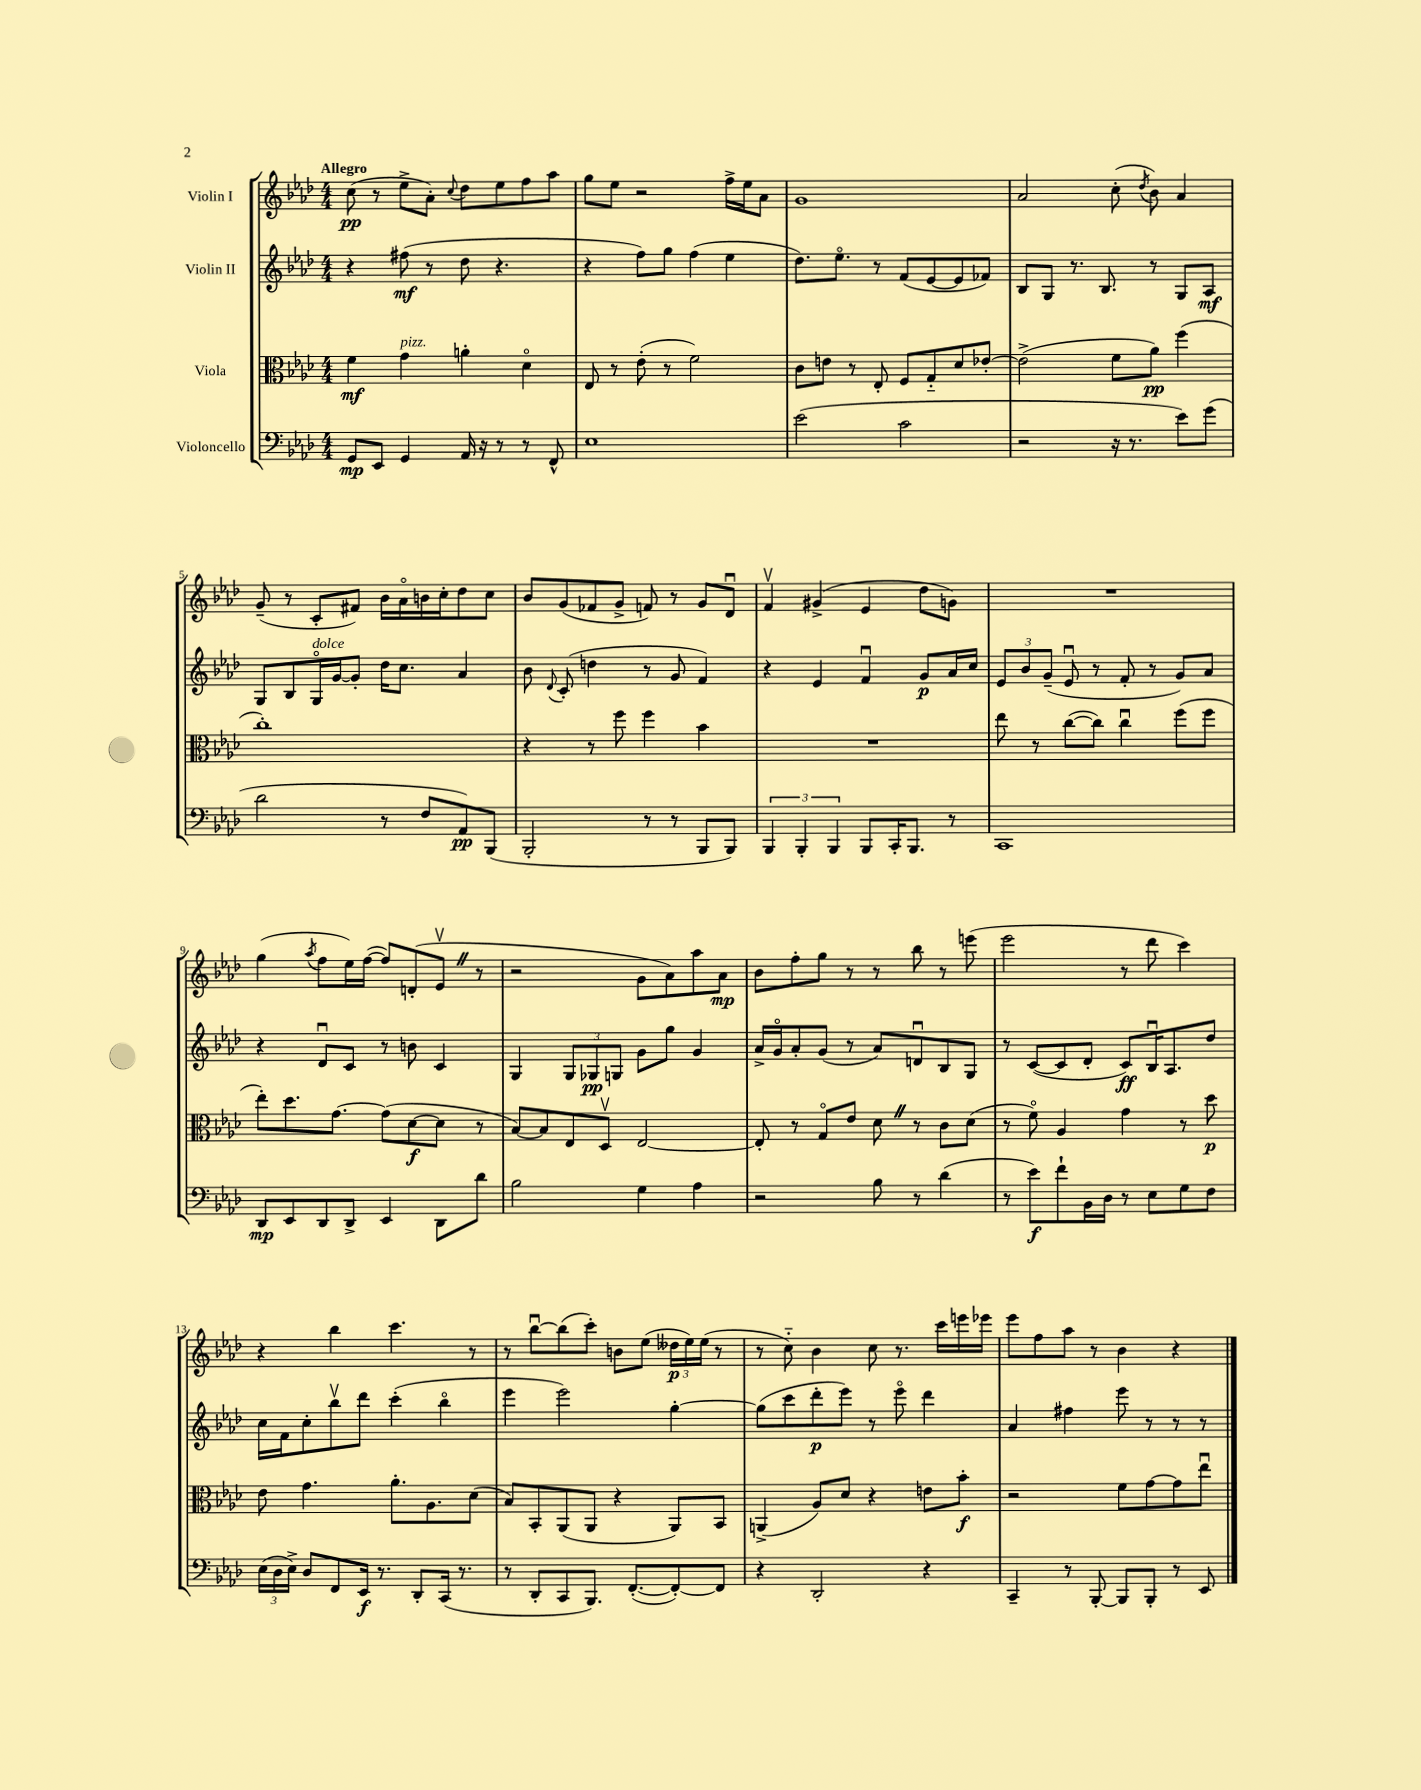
<<
\new StaffGroup <<
\new Staff = "s0" \with { instrumentName = "Violin I" } {
    \clef treble \key aes \major \numericTimeSignature \time 4/4 \tempo "Allegro"
    \autoBeamOff c''8\pp( r8 ees''8[-> aes'8]-.) \appoggiatura { c''8 } des''8[ ees''8 f''8 aes''8] |
    g''8[ ees''8] r2 f''16[-> ees''16 aes'8] |
    g'1 |
    aes'2 c''8-.( \acciaccatura { des''8 } bes'8) aes'4 |
    g'8--( r8 c'8[-. fis'8]) bes'16[ aes'16\flageolet b'16 c''16-. des''8 c''8] |
    bes'8[ g'8( fes'8 g'8]-> f'8) r8 g'8[ des'8]\downbow |
    f'4\upbow gis'4->( ees'4 des''8[ g'8]) |
    R1 |
    g''4( \acciaccatura { aes''8 } f''8[ ees''16) f''16]~( f''8[) d'8-.( ees'8]\upbow \once \override BreathingSign.text = \markup { \musicglyph "scripts.caesura.straight" } \breathe r8 |
    r2 g'8[ aes'8) aes''8 aes'8]\mp |
    bes'8[ f''8-. g''8] r8 r8 bes''8 r8 e'''8( |
    ees'''2 r8 des'''8 c'''4) |
    r4 bes''4 c'''4. r8 |
    r8 bes''8[~\downbow bes''8( c'''8]-.) b'8[ ees''8]( \tuplet 3/2 { deses''16[\p ees''16) ees''16]( } r8 |
    r8 c''8-_) bes'4 c''8 r8. c'''16[ e'''16 ees'''16] |
    ees'''8[ f''8 aes''8] r8 bes'4 r4 \bar "|." |
}
\new Staff = "s1" \with { instrumentName = "Violin II" } {
    \clef treble \key aes \major \numericTimeSignature \time 4/4
    \autoBeamOff r4 fis''8\mf( r8 des''8 r4. |
    r4 f''8[) g''8] f''4( ees''4 |
    des''8.[) ees''8.]\flageolet r8 f'8[( ees'8~ ees'8 fes'8]) |
    bes8[ g8] r8. bes8. r8 g8[ aes8]\mf |
    g8[ bes8 g16\flageolet^\markup { \italic "dolce" } g'16~ g'8]-. des''16[ c''8.] aes'4 |
    bes'8 \appoggiatura { des'8 } c'8-.( d''4 r8 g'8 f'4) |
    r4 ees'4 f'4\downbow g'8[\p aes'16 c''16] |
    \tuplet 3/2 { ees'8[ bes'8 g'8]--( } ees'8\downbow r8 f'8-. r8 g'8[) aes'8] |
    r4 des'8[\downbow c'8] r8 b'8 c'4 |
    g4 \tuplet 3/2 { g8[ ges8\pp g8] } g'8[ g''8] g'4 |
    aes'16[-> g'16\flageolet aes'8-. g'8]( r8 aes'8[) d'8\downbow bes8 g8] |
    r8 c'8[~( c'8 des'8]-. c'8[\ff) bes16\downbow aes8. des''8] |
    c''16[ f'16 c''8-. bes''8\upbow des'''8] c'''4-.( bes''4\flageolet |
    ees'''4 ees'''2) g''4~-. |
    g''8[( c'''8 des'''8-.\p ees'''8]) r8 ees'''8\flageolet des'''4 |
    aes'4 fis''4 ees'''8 r8 r8 r8 \bar "|." |
}
\new Staff = "s2" \with { instrumentName = "Viola" } {
    \clef alto \key aes \major \numericTimeSignature \time 4/4
    \autoBeamOff f'4\mf g'4^\markup { \italic "pizz." } a'4-. des'4\flageolet |
    ees8 r8 ees'8-.( r8 f'2) |
    c'8[ e'8] r8 ees8-. f8[ g8-_ des'8 ees'8]~-. |
    ees'2->( f'8[ aes'8]\pp) f''4( |
    c''1-.) |
    r4 r8 f''8 f''4 bes'4 |
    R1 |
    ees''8 r8 c''8[~( c''8]) c''4\downbow f''8[( f''8] |
    ees''8[-.) des''8. g'8.]~ g'8[( des'8~\f des'8] r8 |
    bes8[~) bes8 ees8 des8]\upbow ees2~ |
    ees8-. r8 g8[\flageolet ees'8] des'8 \once \override BreathingSign.text = \markup { \musicglyph "scripts.caesura.straight" } \breathe r8 c'8[ des'8]( |
    r8 f'8\flageolet) aes4 g'4 r8 des''8\p |
    ees'8 g'4. aes'8.[-. aes8. des'8]( |
    bes8[) bes,8-. aes,8( aes,8] r4 aes,8[) bes,8] |
    a,4->( aes8[) des'8] r4 e'8[ bes'8]-.\f |
    r2 f'8[ g'8~ g'8 ees''8]\downbow \bar "|." |
}
\new Staff = "s3" \with { instrumentName = "Violoncello" } {
    \clef bass \key aes \major \numericTimeSignature \time 4/4
    \autoBeamOff g,8[\mp ees,8] g,4 aes,16 r16 r8 r8 f,8-^ |
    ees1 |
    ees'2( c'2 |
    r2 r16 r8. ees'8[) g'8]( |
    des'2 r8 f8[ aes,8\pp) bes,,8]( |
    bes,,2-. r8 r8 bes,,8[ bes,,8]) |
    \tuplet 3/2 { bes,,4 bes,,4-. bes,,4 } bes,,8[ c,16-. bes,,8.] r8 |
    c,1 |
    des,8[\mp ees,8 des,8 des,8]-> ees,4 des,8[ des'8] |
    bes2 g4 aes4 |
    r2 bes8 r8 des'4( |
    r8 ees'8[\f) f'8-! bes,16 des16] r8 ees8[ g8 f8] |
    \tuplet 3/2 { ees16[( des16 ees16]->) } des8[ f,8 ees,16]\f r8. des,8[-. c,16]( r8. |
    r8 des,8[-. c,8 bes,,8.]) f,8.[~-.( f,8~-.) f,8] |
    r4 des,2-. r4 |
    c,4-- r8 bes,,8~-. bes,,8[ bes,,8]-. r8 ees,8 \bar "|." |
}
>>
>>
